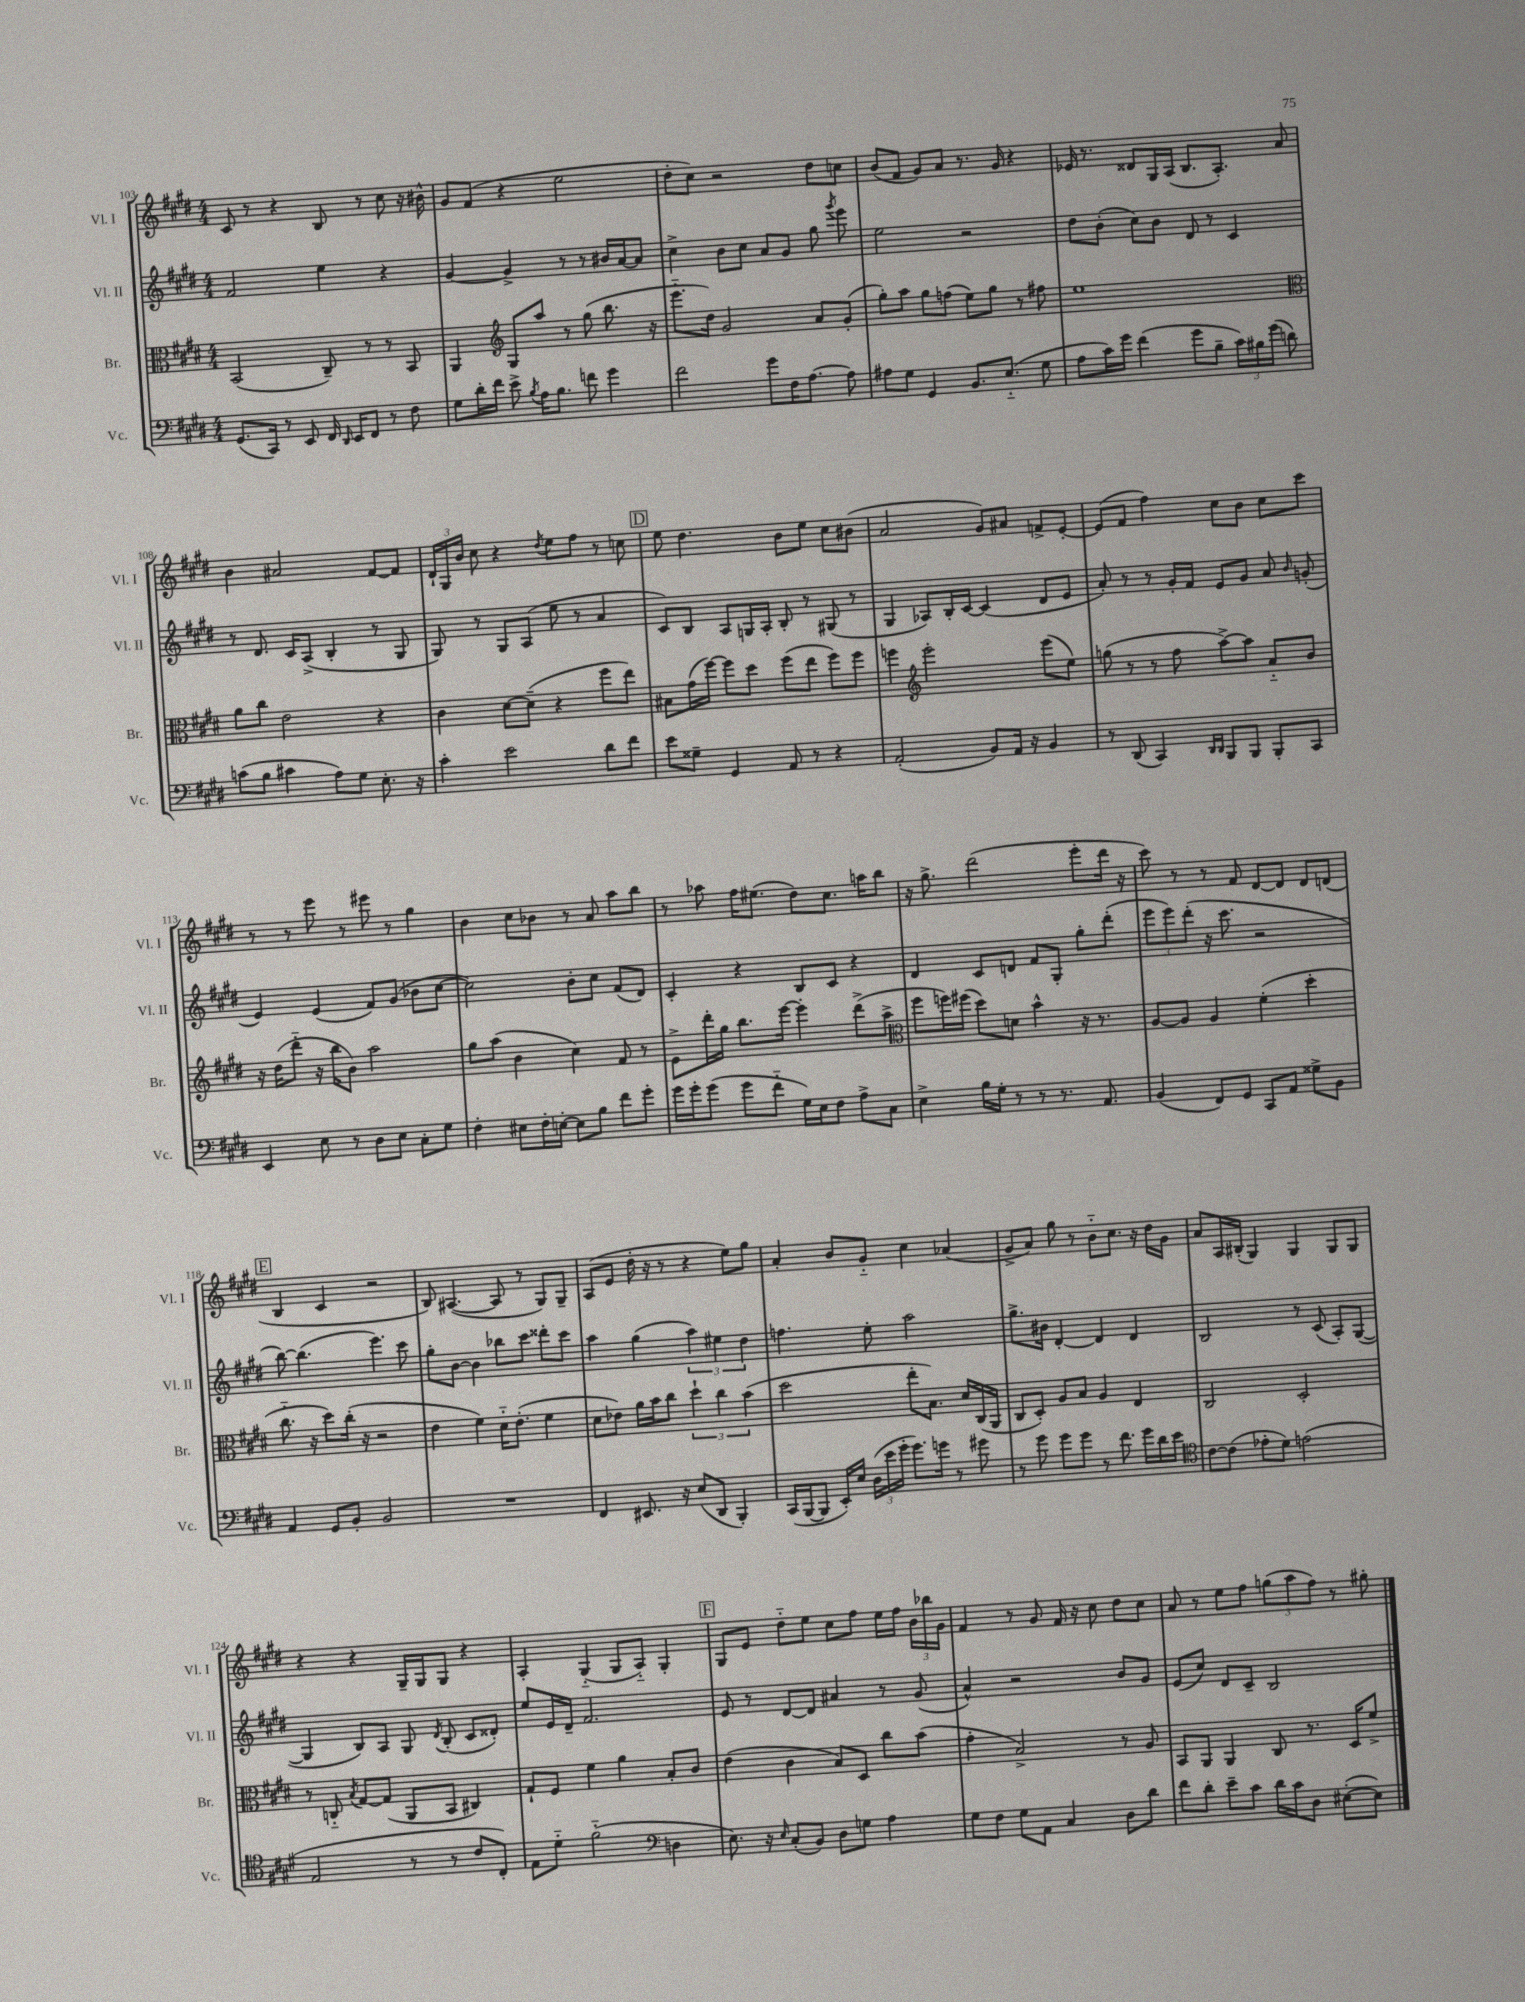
<<
\new StaffGroup <<
\new Staff = "s0" \with { instrumentName = "Vl. I" shortInstrumentName = "Vl. I" } {
    \clef treble \key e \major \numericTimeSignature \time 4/4
    \autoBeamOff cis'8 r8 r4 b8 r8 cis''8 r16 bis'16-^ |
    gis'8[ fis'8]( r4 e''2 |
    dis''8[-. cis''8]) r2 dis''8[ c''8] |
    b'8[( fis'8] gis'8[) a'8] r8. gis'16 r4 |
    ees'16 r8. disis'8[ gis16 a16]( b8.[ a8.]-.) a'8 |
    b'4 ais'2 fis'8[~ fis'8] |
    \tuplet 3/2 { dis'16[-! gis16 b'16] } cis''8 r4 \acciaccatura { dis''8 } e''8[ fis''8] r8 c''8 |
    \mark \markup { \box "D" } e''8 dis''4. b'8[ e''8] cis''8[ bis'8]( |
    a'2 gis'8[) ais'8] f'8[-> e'8]~-. |
    e'8[( fis'8] fis''4) cis''8[ b'8] cis''8[ cis'''8] |
    r8 r8 e'''8 r8 eis'''8 r8 gis''4 |
    b'4 cis''8[ bes'8] r8 a'8 a''8[ b''8] |
    r8 aes''8 fis''16[ eis''8.]( dis''8[) cis''8.] a''16[ b''8] |
    r16 gis''8.-> dis'''2( e'''8[-. dis'''16] r16 |
    cis'''8) r8 r8 fis'8 dis'8[~ dis'8] dis'8[ d'8]( |
    \mark \markup { \box "E" } b4 cis'4 r2 |
    b8) ais4.~( ais8 r8 gis8[) gis8]-- |
    a8[( e'8] dis''16-. r16 r8 r4 e''8[) gis''8] |
    a'4-. b'8[ gis'8]-_ cis''4 aes'4( |
    gis'8[-> a'8]) gis''8 r8 b'8[-_ cis''8.] r16 dis''16[ gis'16] |
    a'8[ a16 bis16]-.( gis4) gis4 gis8[ gis8] |
    r4 r4 gis16[-- gis16 gis8] r4 |
    a4-. gis4-_( gis8[ a8]-_) gis4-. |
    \mark \markup { \box "F" } gis8[ e'8] dis''8[-_ e''8] cis''8[ fis''8] e''16[ fis''16] \tuplet 3/2 { b'16[ bes''16 gis'16] } |
    fis'4 r8 gis'8 fis'16 r16 cis''8 dis''8[ cis''8] |
    a'8 r8 e''8[ fis''8] \tuplet 3/2 { g''8[( a''8 fis''8]) } r8 gis''8-. \bar "|." |
}
\new Staff = "s1" \with { instrumentName = "Vl. II" shortInstrumentName = "Vl. II" } {
    \clef treble \key e \major \numericTimeSignature \time 4/4
    \autoBeamOff fis'2 e''4 r4 |
    gis'4~ gis'4-> r8 r8 bis'16[ a'16~ a'8] |
    cis''4-> b'8[ cis''8] a'8[ gis'8] gis''8 \acciaccatura { gis'''8 } e'''8 |
    e''2 r2 |
    dis''8[ b'8]-.( cis''8[) b'8] dis'8 r8 cis'4 |
    r8 dis'8. cis'16[ a8]->( b4-. r8 gis8 |
    gis8) r8 gis8[ a8]( e''8 r8 a'4 |
    \mark \markup { \box "D" } cis'8[) b8] a8[ g16 a16]-. b8-. r8 gis8( r8 |
    gis4 aes8[) b16-. cis'16]~ cis'4( dis'8[ e'8] |
    a'8-.) r8 r8 gis'16[-. fis'16] e'8[ gis'8] a'8 \grace { b'16 } g'8-.( |
    e'4) e'4( fis'8[) gis'8]( bes'8[ cis''8]~ |
    cis''2) b'8[-. cis''8] fis'8[( dis'8]) |
    cis'4-. r4 b8[ cis'8] r4 |
    dis'4 cis'8[ d'8] fis'8[ gis8]-. gis''8[-. dis'''8]-.( |
    \tuplet 3/2 { e'''8[ e'''8) dis'''8]-.( } r16 cis'''8. r2 |
    \mark \markup { \box "E" } b''8~) b''4.( e'''4.) cis'''8 |
    gis''8[-. b'8]~ b'4 bes''8[ cis'''8] disis'''8[-. cis'''8] |
    a''4 gis''4( \tuplet 3/2 { a''4) eis''4 dis''4 } |
    f''4. e''8-. a''2 |
    gis''8.[-> bis'16] dis'4~-. dis'4 dis'4 |
    b2 r8 cis'8( a8[-.) gis8]~( |
    gis4 b8[) a8] gis8 \acciaccatura { dis'8 } b8-.( cis'8[ disis'8]-.) |
    e''8[ e'16 dis'16]-- fis'2. |
    \mark \markup { \box "F" } e'8 r8 dis'8[~ dis'8] ais'4 r8 gis'8( |
    a'4-^) r2 b'8[ gis'8] |
    e'8[( cis''8]) dis'8[ cis'8]-- b2 \bar "|." |
}
\new Staff = "s2" \with { instrumentName = "Br." shortInstrumentName = "Br." } {
    \clef alto \key e \major \numericTimeSignature \time 4/4
    \autoBeamOff b,2( cis8--) r8 r8 b,8 |
    a,4 \clef treble gis8[ a''8] r8 gis''8( b''8. r16 |
    e'''8.[-_ dis''16]) gis'2 a'8[ gis'8]-.( |
    gis''8[-.) a''8] gis''8[ f''8]( e''8[) gis''8] r8 fis''8 |
    e''1 |
    \clef alto a'8[ cis''8] e'2 r4 |
    cis'4 dis'8[~ dis'8]--( r4 fis''8[ e''8]) |
    \mark \markup { \box "D" } bis8[ gis'16( fis''16]~) fis''8[ dis''8] fis''8[( e''8] fis''8[) fis''8] |
    f''4 \clef treble e'''2-. e'''8[( e''8]) |
    g''8( r8 r8 fis''8 a''8[~->) a''8] a'8[-_ b'8] |
    r16 dis''16[( dis'''8]-_ r16 b''16[ b'8]) a''2 |
    gis''8[ a''8]( b'4 cis''4) fis'8 r8 |
    e'8[-> dis'''16-. gis''16] b''8.[ e'''16]~ e'''4-. dis'''8[->( a''8]-> |
    \clef alto fis''8[ f''16) fis''16]( dis''8[) d'8] b'4-^ r16 r8. |
    a8[~ a8] a4 fis'4-.( dis''4-. |
    \mark \markup { \box "E" } cis''8.-_ r16 dis''8[) cis''16]-.( r16 r2 |
    e'4 fis'4) dis'16[-_ e'8.]-.( fis'4 |
    dis'8[ ees'8]) a'16[ b'16 cis''8] \tuplet 3/2 { dis''4-! cis''4 b'4( } |
    dis''2 e''8[-. b8.]) dis'16[ cis16( a,16] |
    cis8[ dis8]-.) a8[ b8] a4 e4 |
    cis2 dis2-. |
    r8 c8-_ \acciaccatura { b8 } gis8[~ gis8]( a,8[ b,8] cis4) |
    gis8[-! fis8] fis'4 a'4 b8[-. cis'8] |
    \mark \markup { \box "F" } e'4( cis'4 b8[) dis8] cis''8[ b'8]( |
    gis'4-. b2->) r8 a8 |
    b,8[ a,8] a,4 cis8 r8. dis16[ fis'8]-> \bar "|." |
}
\new Staff = "s3" \with { instrumentName = "Vc." shortInstrumentName = "Vc." } {
    \clef bass \key e \major \numericTimeSignature \time 4/4
    \autoBeamOff gis,8.[( cis,16]) r8 e,8 fis,16 \grace { dis,16 } e,16[ fis,8] r8 fis8 |
    gis8[ dis'16-. fis'16] e'8-> \acciaccatura { b8 } a16[ b8.] f'8 gis'4 |
    fis'2 gis'8[ fis16 a8.]~ a8 |
    ais8[ gis8] gis,4 b,8.[ e8.]-_( gis8 |
    a8[ cis'16) gis'16] fis'4( gis'8[ b8]-- \tuplet 3/2 { cis'16[) bis16 gis'16]( } d'8) |
    c'8[( b8] cis'4 a8[) gis8] e8.-. r16 |
    cis'4-. e'2 dis'8[ fis'8] |
    \mark \markup { \box "D" } e'8[ gisis8]-- gis,4 a,8 r8 r4 |
    a,2-.( b,8[) a,16] r16 b,4 |
    r8 dis,8( cis,4) \grace { dis,16[ dis,16] } b,,8[ b,,8] b,,8[-. cis,8] |
    e,4 e8 r8 dis8[ e8] cis8[-. gis8] |
    fis4-. eis8[ fis16-. e16]~-. e8[ b8] fis'8[ gis'8]-. |
    gis'16[ gis'16-. gis'8]( gis'8[ fis'8]-_ gis16[) e16 fis8] a8[-> cis8] |
    e4-> b16[ gis16]-. r8 r8 r8. a,8. |
    b,4( fis,8[) gis,8] cis,8[ a,8] gisis8[-> b,8] |
    \mark \markup { \box "E" } a,4 gis,8[ b,8]-. b,2 |
    R1 |
    fis,4 eis,8. r16 e8[( dis,8] b,,4-.) |
    cis,16[( b,,16~ b,,8] e,16[-.) e16] \tuplet 3/2 { dis16[( e'16 gis'16]-. } gis'8.[) g'16] r8 gis'8 |
    r8 gis'8 gis'8[ gis'8] r8 fis'8. gis'16[ dis'16 e'16] |
    \clef tenor cis'8[~ cis'8]( ees'8[-. dis'8]) e'2( |
    e2 r8 r8 cis'8[ cis8]-.) |
    e8[ dis'8]-_ fis'2-_( \clef bass d4 |
    \mark \markup { \box "F" } e8.) r16 \grace { e16 } cis8[-.( b,8]) dis8[ g8] a4 |
    gis8[ fis8] gis8[ a,8] cis4 dis8[ dis'8] |
    fis'8[ dis'8]-. e'8[-- cis'8] dis'16[ cis'16 dis8] eis8[~-.( eis8]) \bar "|." |
}
>>
>>
\layout { \context { \Score currentBarNumber = #103 } }
